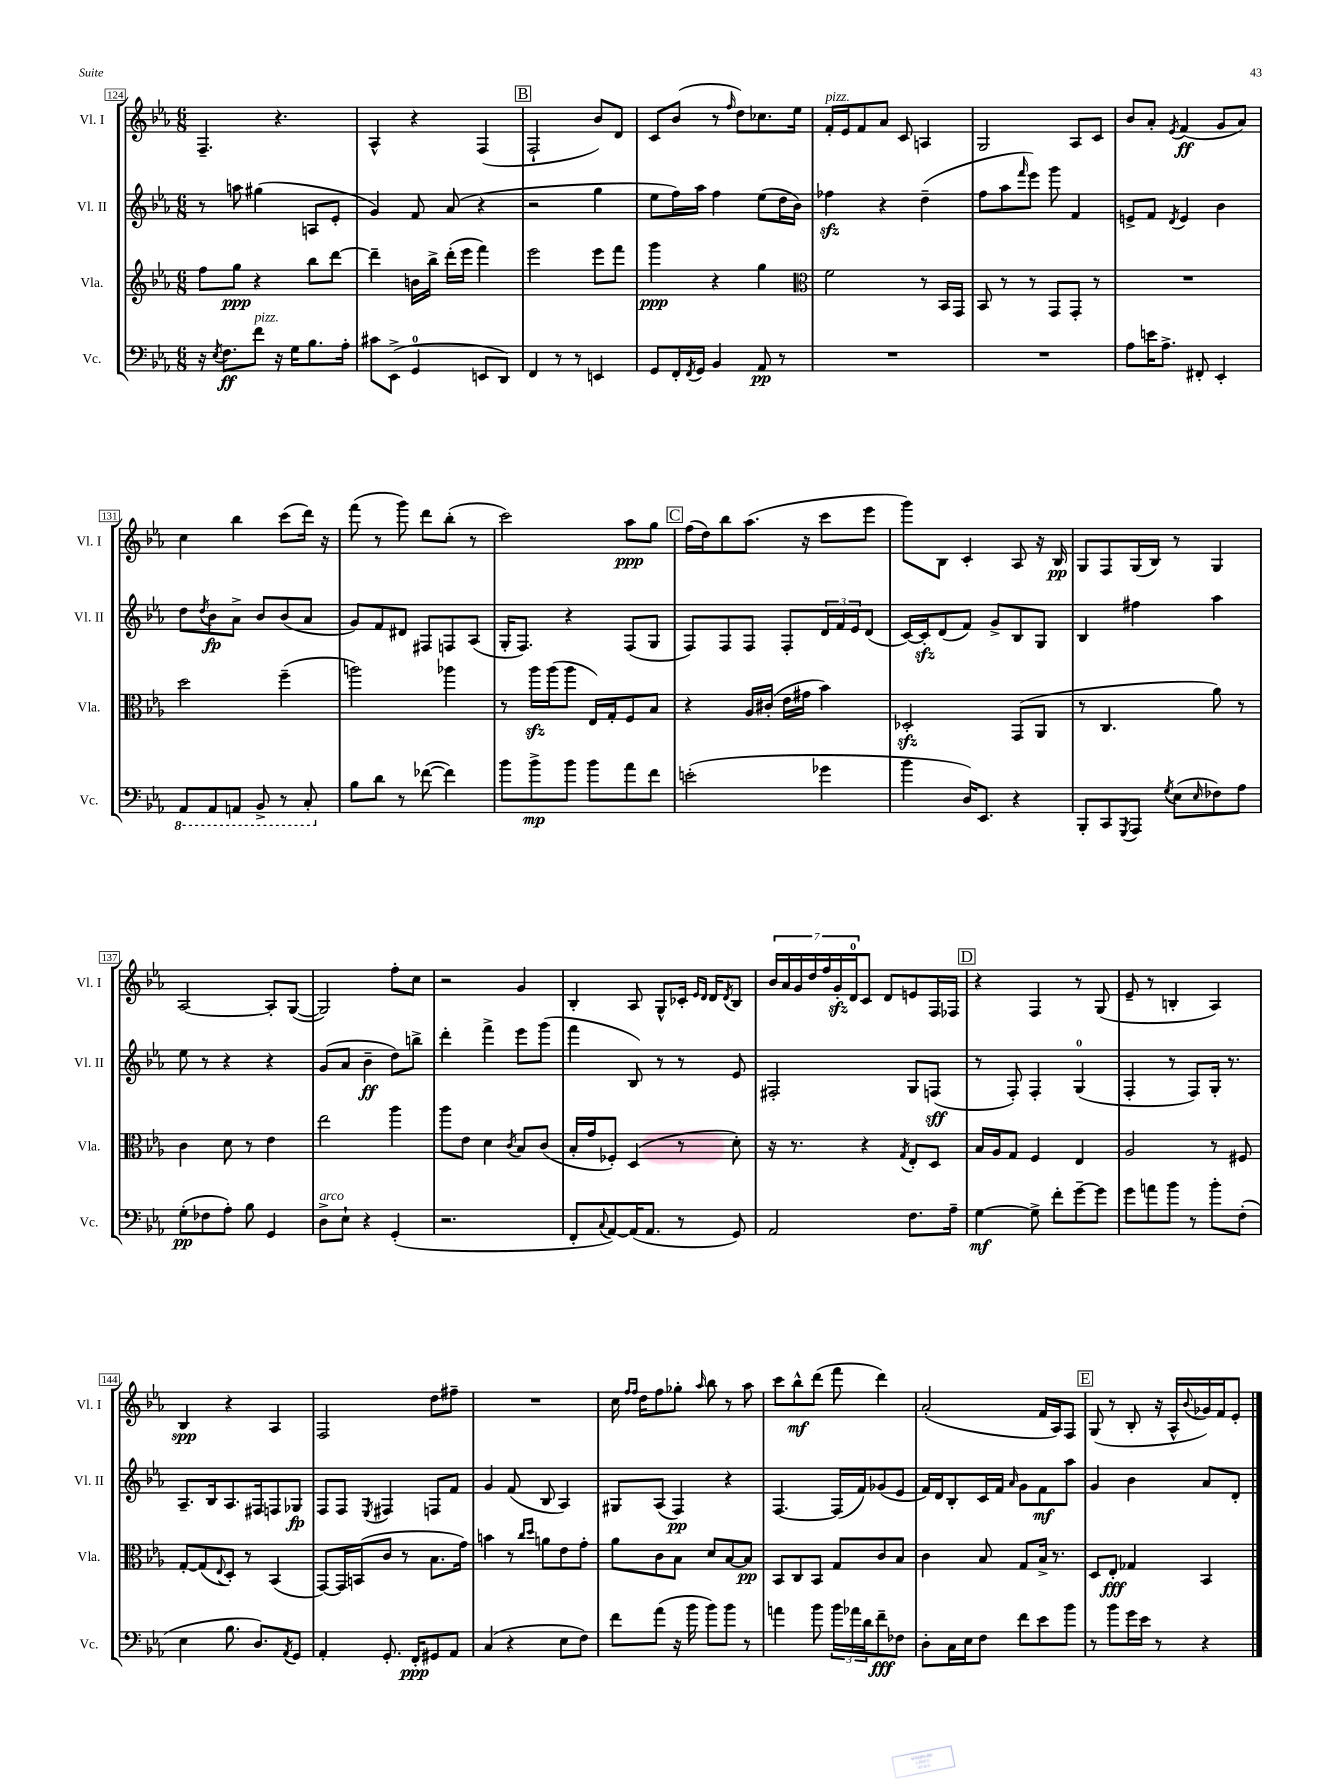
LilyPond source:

<<
\new StaffGroup <<
\new Staff = "s0" \with { instrumentName = "Vl. I" shortInstrumentName = "Vl. I" } {
    \clef treble \key ees \major \numericTimeSignature \time 6/8
    f4.-- r4. |
    aes4-^ r4 f4( |
    \mark \markup { \box "B" } f2-! bes'8) d'8 |
    c'8 bes'8( r8 \grace { f''16 } d''8) ces''8. ees''16 |
    f'16-.^\markup { \italic "pizz." } ees'16 f'8 aes'8 c'8 a4 |
    g2 aes8 c'8 |
    bes'8 aes'8-. \acciaccatura { ees'8 } f'4\ff( g'8 aes'8) |
    c''4 bes''4 c'''8( d'''16) r16 |
    f'''8( r8 g'''8) d'''8 bes''8-.( r8 |
    c'''2) aes''8\ppp g''8 |
    \mark \markup { \box "C" } f''16( d''16) bes''8 aes''8.( r16 c'''8 ees'''8 |
    g'''8) bes8 c'4-. aes8 r16 bes16\pp |
    g8 f8 g16( bes16) r8 g4 |
    aes2~ aes8-. g8~( |
    g2) f''8-. c''8 |
    r2 g'4 |
    bes4-. aes8 g8-^ ces'16-. \grace { ees'16 d'16 } d'16 \acciaccatura { d'8 } bes8 |
    \tuplet 7/4 { bes'16 aes'16 g'16 d''16 f''16 g'16-.\sfz d'16-0 } c'8 d'8 e'8 f16 fes16 |
    \mark \markup { \box "D" } r4 f4 r8 g8( |
    ees'8-- r8 b4-. aes4) |
    bes4\spp r4 aes4 |
    f2 d''8 fis''8-- |
    R2. |
    c''16 \grace { f''16 f''16 } d''16 f''8 ges''8-. \grace { aes''16 } bes''8 r8 aes''8 |
    c'''8 bes''8-^\mf d'''8( f'''8 d'''4) |
    aes'2-.( f'16 aes16) f8 |
    \mark \markup { \box "E" } g8( r8 bes8-. r16 aes16-^ \appoggiatura { bes'8 } ges'16) f'16 ees'8-. \bar "|." |
}
\new Staff = "s1" \with { instrumentName = "Vl. II" shortInstrumentName = "Vl. II" } {
    \clef treble \key ees \major \numericTimeSignature \time 6/8
    r8 a''8 gis''4( a8 ees'8-. |
    g'4) f'8 aes'8( r4 |
    \mark \markup { \box "B" } r2 g''4 |
    ees''8 f''16) aes''16 f''4 ees''8( d''16 bes'16) |
    fes''4\sfz r4 d''4--( |
    f''8 aes''8 \grace { f'''16 } ees'''8) g'''8 f'4 |
    e'8-> f'8 \acciaccatura { d'8 } e'4 bes'4 |
    d''8 \acciaccatura { d''8 } bes'8\fp aes'8-> bes'8 bes'8( aes'8 |
    g'8) f'8 dis'8 fis8 f8 aes8( |
    g16-. f8.) r4 f8( g8 |
    \mark \markup { \box "C" } f8) f8 f8 f8-. \tuplet 3/2 { d'16 f'16 ees'16 } d'8( |
    c'16~) c'16-.\sfz d'8( f'8) g'8-> bes8 g8 |
    bes4 fis''4 aes''4 |
    ees''8 r8 r4 r4 |
    g'8( aes'8 bes'4--\ff d''8) b''8-> |
    d'''4-. f'''4-> ees'''8 g'''8( |
    f'''4 bes8) r8 r8 ees'8 |
    fis2-. g8 f8\sff( |
    \mark \markup { \box "D" } r8 f8-.) f4-. g4-0( |
    f4-. r8 f8) g16-. r8. |
    aes8.-- bes16 aes8. fis16 f8 ges8\fp |
    f8 f8 \acciaccatura { ees8 } fis4 f8 f'8 |
    g'4 f'8( bes8 aes4) |
    gis8 aes8( f4\pp) r4 |
    f4.~ f16( f'16) ges'8( ees'8 |
    f'16) d'16 bes8-. c'16 f'16 \grace { aes'16 } g'8 f'8\mf aes''8 |
    \mark \markup { \box "E" } g'4 bes'4 aes'8 d'8-. \bar "|." |
}
\new Staff = "s2" \with { instrumentName = "Vla." shortInstrumentName = "Vla." } {
    \clef treble \key ees \major \numericTimeSignature \time 6/8
    f''8 g''8\ppp r4 bes''8 d'''8~ |
    d'''4-- b'16 bes''16-> d'''16-.( ees'''16 f'''4) |
    \mark \markup { \box "B" } ees'''2 ees'''8 f'''8 |
    g'''4\ppp r4 g''4 |
    \clef alto f'2 r8 bes,16 g,16 |
    bes,8 r8 r8 g,8 g,8-. r8 |
    R2. |
    d''2 f''4--( |
    a''2) aes''4 |
    r8 aes''16\sfz aes''16( aes''8 ees16) g16-. f8 bes8 |
    \mark \markup { \box "C" } r4 aes16 cis'16-.( ees'16 gis'16 bes'4) |
    des2-.\sfz g,8( aes,8 |
    r8 c4. aes'8) r8 |
    c'4 d'8 r8 ees'4 |
    ees''2 aes''4 |
    aes''8 ees'8 d'4 \acciaccatura { c'8 } bes8 c'8( |
    bes16-. g'16 fes8-.) d4( r8 d'8-.) |
    r16 r8. r4 \acciaccatura { g8 } ees8-. d8 |
    \mark \markup { \box "D" } bes16 aes16 g8 f4 ees4 |
    aes2 r8 fis8 |
    g8~-. g8( \appoggiatura { ees8 } d8-.) r8 bes,4( |
    g,8~) g,16 b,16( c'8 r8 bes8. g'16) |
    b'4 r8 \grace { c''16 d''16 } a'8 ees'8 g'8-. |
    aes'8 c'8 bes8 d'8 bes8~ bes8\pp |
    bes,8 c8 bes,8 g8 c'8 bes8 |
    c'4 bes8 g8 bes16-> r8. |
    \mark \markup { \box "E" } d8 ees8-.\fff ges4 bes,4 \bar "|." |
}
\new Staff = "s3" \with { instrumentName = "Vc." shortInstrumentName = "Vc." } {
    \clef bass \key ees \major \numericTimeSignature \time 6/8
    r16 \acciaccatura { ees8 } f8.\ff f'8^\markup { \italic "pizz." } r16 g16 bes8. aes16-. |
    cis'8 ees,8->( g,4-0 e,8 d,8) |
    \mark \markup { \box "B" } f,4 r8 r8 e,4 |
    g,8 f,16-. \acciaccatura { f,8 } g,16 bes,4 aes,8\pp r8 |
    R2. |
    R2. |
    aes8 e'16 aes8.-> fis,8-. ees,4-. |
    \ottava #-1 aes,,8 aes,,8 a,,8 bes,,8-> r8 c,8-. \ottava #0 |
    bes8 d'8 r8 fes'8~( fes'4) |
    bes'8 bes'8->\mp bes'8 bes'8 aes'8 f'8 |
    \mark \markup { \box "C" } e'2-.( ges'4 |
    bes'4 d16) ees,8. r4 |
    bes,,8-. c,8 \acciaccatura { g,,8 } aes,,8 \acciaccatura { g8 } ees8( \grace { ees16 } fes8) aes8 |
    g8-.\pp( fes8 aes8-.) bes8 g,4 |
    d8->^\markup { \italic "arco" } ees8-! r4 g,4-.( |
    r2. |
    f,8-. \appoggiatura { c8 } aes,8~) aes,16( aes,8. r8 g,8) |
    aes,2 f8. aes16-- |
    \mark \markup { \box "D" } g4~\mf g8-> f'8-. g'8~-- g'8 |
    g'8 a'8 bes'8 r8 bes'8-. f8-.( |
    ees4 bes8. d8.) \acciaccatura { aes,8 } g,8 |
    aes,4-. g,8.-. f,16-.\ppp gis,8 aes,8 |
    c4( r4 ees8 f8) |
    f'8 aes'8( r16 bes'16 bes'8) bes'8 r8 |
    a'4 bes'8 \tuplet 3/2 { bes'16 aes'16 d'16 } f'8--\fff fes8 |
    d8-. c16 ees16 f8 f'8 ees'8 bes'8 |
    \mark \markup { \box "E" } r8 bes'8 g'16 ees'16 r8 r4 \bar "|." |
}
>>
>>
\layout { \context { \Score currentBarNumber = #124 \override BarNumber.stencil = #(make-stencil-boxer 0.1 0.3 ly:text-interface::print) } }
